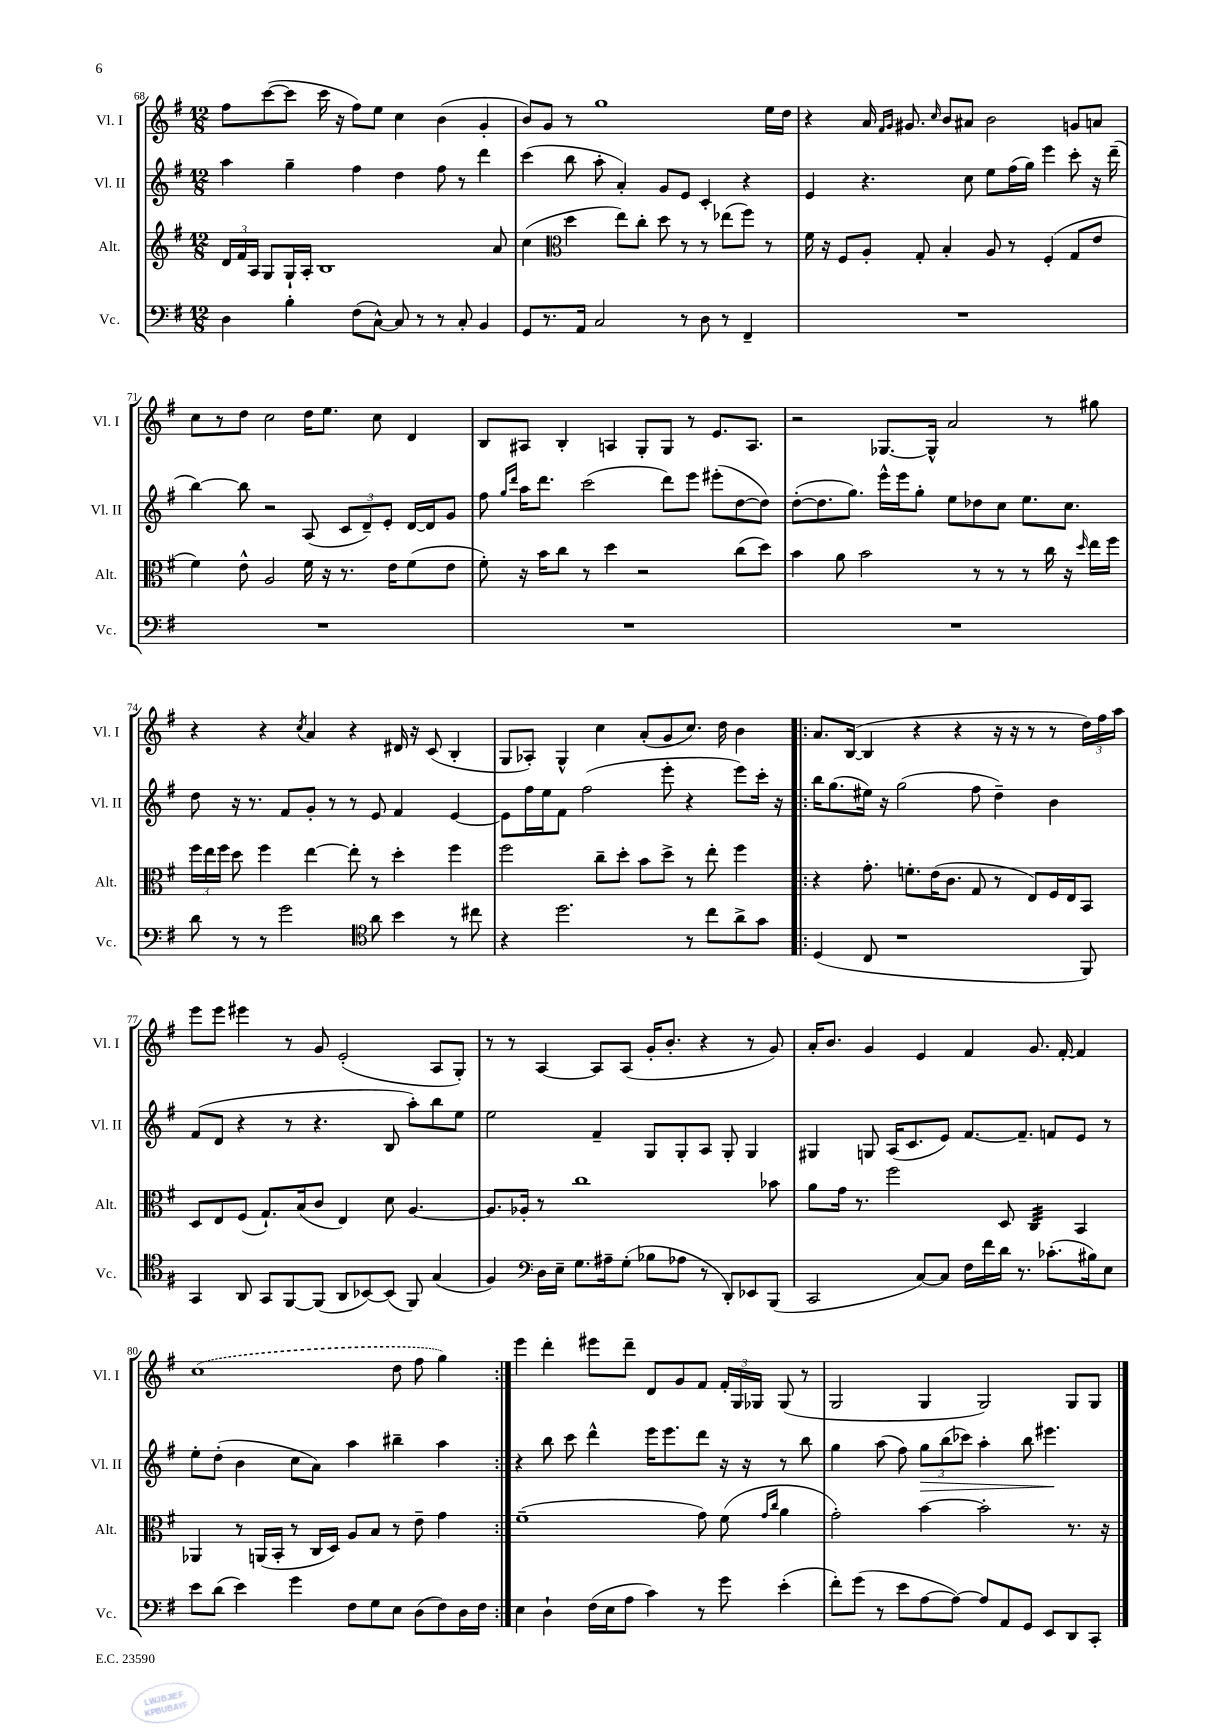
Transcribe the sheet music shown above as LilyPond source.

<<
\new StaffGroup <<
\new Staff = "s0" \with { instrumentName = "Vl. I" shortInstrumentName = "Vl. I" } {
    \clef treble \key g \major \numericTimeSignature \time 12/8
    \autoBeamOff fis''8[ c'''8~( c'''8] c'''16 r16 fis''8[) e''8] c''4 b'4( g'4-. |
    b'8[) g'8] r8 g''1 e''16[ d''16] |
    r4 a'16 \grace { fis'16[ g'16] } gis'8. \grace { c''16 } b'8[ ais'8] b'2 g'8[ a'8] |
    c''8[ r8 d''8] c''2 d''16[ e''8.] c''8 d'4 |
    b8[ ais8] b4-. a4 g8[-. g8] r8 e'8.[ a8.] |
    r2 ges8.[~ ges16]-^ a'2 r8 gis''8 |
    r4 r4 \acciaccatura { c''8 } a'4 r4 dis'16 r16 c'8( b4-. |
    g8[ aes8]-.) g4-^ c''4 a'8[-.( g'8 c''8.]) d''16 b'4 |
    \repeat volta 2 { a'8.[ b16]~( b4 r4 r4 r16 r16 r8 r8 \tuplet 3/2 { d''16[) fis''16 a''16] } |
    e'''8[ e'''8] eis'''4 r8 g'8 e'2-.( a8[ g8]-.) |
    r8 r8 a4~ a8[ a8]( g'16[-. b'8.]-. r4 r8 g'8) |
    a'16[-. b'8.] g'4 e'4 fis'4 g'8. fis'16~-. fis'4 |
    \once \slurDashed c''1( d''8 fis''8 g''4) | }
    e'''4 d'''4-. eis'''8[ d'''8]-- d'8[ g'8 fis'8] \tuplet 3/2 { fis'16[-. g16 ges16] } ges8( r8 |
    g2 g4 g2) g8[ g8] \bar "|." |
}
\new Staff = "s1" \with { instrumentName = "Vl. II" shortInstrumentName = "Vl. II" } {
    \clef treble \key g \major \numericTimeSignature \time 12/8
    \autoBeamOff a''4 g''4-- fis''4 d''4 fis''8 r8 d'''4 |
    c'''4( b''8 a''8-. a'4-.) g'8[ e'8] c'4-. r4 |
    e'4 r4. c''8 e''8[ fis''16( g''16]) e'''4 c'''8-. r16 d'''16--( |
    b''4~) b''8 r2 a8( \tuplet 3/2 { c'8[ d'8--) e'8]-. } d'16[~ d'16 g'8] |
    fis''8 \grace { g''16[ d'''16] } a''16[ d'''8.] c'''2( d'''8[) e'''8] eis'''8[-.( d''8~ d''8]) |
    d''8[~-.( d''8. g''8.]) e'''16[-^ e'''16 g''8]-. e''8[ des''8 c''8] e''8.[ c''8.] |
    d''8 r16 r8. fis'8[ g'8]-. r8 r8 e'8 fis'4 e'4~ |
    e'8[ fis''16 e''16 fis'8] fis''2( e'''8-. r4 e'''8[) c'''16]-. r16 |
    \repeat volta 2 { b''16[ g''8.( eis''16]) r16 g''2( fis''8 d''4--) b'4 |
    fis'8[( d'8] r4 r8 r4. b8 a''8[-.) b''8 e''8] |
    e''2 fis'4-- g8[ g8-. a8] g8-. g4 |
    gis4 g8 a16[( c'8. e'8]) fis'8.[~ fis'8.]-- f'8[ e'8] r8 |
    e''8[-. d''8]-.( b'4 c''8[ a'8]) a''4 bis''4-- a''4 | }
    r4 b''8 c'''8 d'''4-^ e'''16[ e'''8. d'''8] r16 r16 r8 b''8 |
    g''4 a''8( fis''8) \tuplet 3/2 { g''8[\> b''8( ces'''8]) } a''4-. b''8 eis'''4.\! \bar "|." |
}
\new Staff = "s2" \with { instrumentName = "Alt." shortInstrumentName = "Alt." } {
    \clef treble \key g \major \numericTimeSignature \time 12/8
    \autoBeamOff \tuplet 3/2 { d'16[ fis'16 a16] } g8[ g16-! a16]-. b1 a'8 |
    c''4( \clef alto d''4 e''8[) c''8]-. d''8 r8 r8 ees''8[( fis''8]) r8 |
    fis'16 r16 fis8[ a8]-. g8-. b4-. a8 r8 fis4-.( g8[ e'8] |
    fis'4) e'8-^ a2 fis'16 r16 r8. e'16[ fis'8( e'8] |
    fis'8-.) r16 b'16[ c''8] r8 d''4 r2 c''8[( d''8]) |
    b'4 a'8 b'2 r8 r8 r8 c''16 r16 \grace { d''16 } e''16[ fis''16] |
    \tuplet 3/2 { fis''16[ e''16 fis''16] } d''8 fis''4 e''4~ e''8-. r8 d''4-. fis''4 |
    fis''2 c''8[-- d''8]-. b'8[ d''8]-> r8 e''8-. fis''4 |
    \repeat volta 2 { r4 g'8.-. f'8.[-. e'16( c'8.] g8 r8 e8[) fis16 e16 b,8] |
    d8[ e8 fis8]( g8.[-!) b16( c'8] e4) d'8 a4.~ |
    a8.[ aes16]-. r8 c''1 bes'8 |
    a'8[ g'16] r8. fis''2 d8 c4:32 b,4 |
    aes,4 r8 a,16[( b,16]-. r8 c16[ d16]) a8[ b8] r8 e'8-- g'4 | }
    fis'1--( g'8) fis'8( \grace { g'16[ c''16] } a'4 |
    g'2-.) b'4~ b'2-. r8. r16 \bar "|." |
}
\new Staff = "s3" \with { instrumentName = "Vc." shortInstrumentName = "Vc." } {
    \clef bass \key g \major \numericTimeSignature \time 12/8
    \autoBeamOff d4 b4-. fis8[( c8]~-^) c8 r8 r8 c8-. b,4 |
    g,8[ r8. a,16] c2 r8 d8 r8 fis,4-- |
    R1. |
    R1. |
    R1. |
    R1. |
    d'8 r8 r8 g'2 \clef tenor a'8 b'4 r8 cis''8 |
    r4 d''2. r8 c''8[ a'8-> g'8] |
    \repeat volta 2 { d4( c8 r1 fis,8) |
    g,4 a,8 g,8[ fis,8~ fis,8]( a,8[ bes,8~) bes,8]( fis,8) g4( |
    fis4) \clef bass d16[ e16]-- g8.[ ais16-- g8]-.( bes8[ aes8] r8 d,8[-.) ees,8 b,,8]( |
    c,2 c8[~) c8] fis16[ fis'16 d'16] r8. ces'8.[-.( bis16) e8] |
    e'8[ d'8]( e'4) g'4 fis8[ g8 e8] d8[( fis8) d16 fis16] | }
    e4 d4-! fis16[( e16 a8] c'4) r8 g'8 e'4-.( |
    fis'8[-.) g'8]( r8 e'8[ a8~ a8]~) a8[ a,8 g,8] e,8[ d,8 c,8]-. \bar "|." |
}
>>
>>
\layout { \context { \Score currentBarNumber = #68 } }
